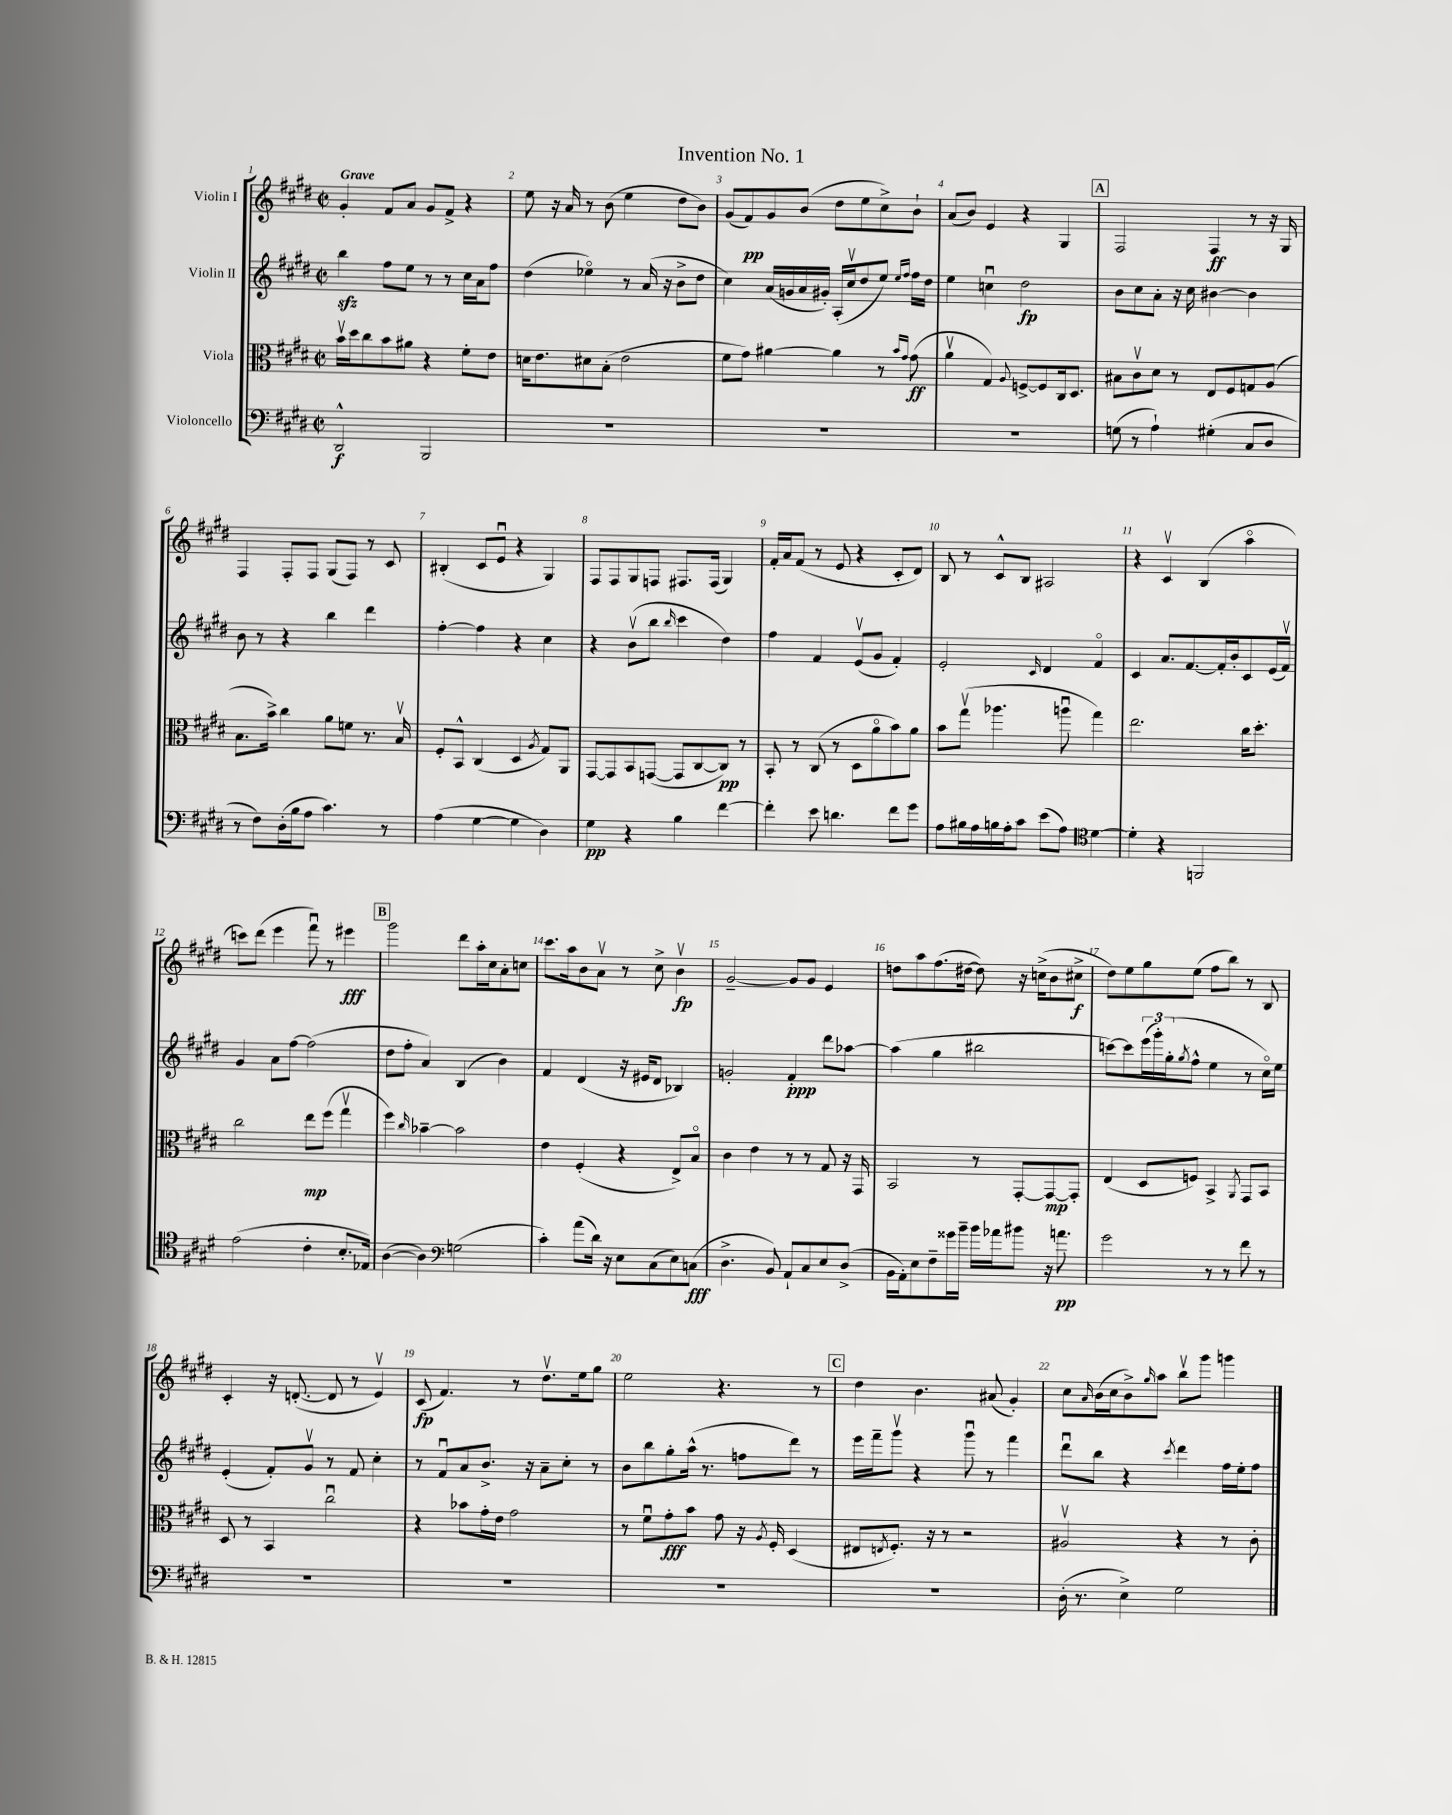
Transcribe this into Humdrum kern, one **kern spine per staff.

**kern	**kern	**kern	**kern
*staff4	*staff3	*staff2	*staff1
*clefF4	*clefC3	*clefG2	*clefG2
*k[f#c#g#d#]	*k[f#c#g#d#]	*k[f#c#g#d#]	*k[f#c#g#d#]
*M2/2	*M2/2	*M2/2	*M2/2
*met(c|)	*met(c|)	*met(c|)	*met(c|)
2DD#^^	16bv	4bb	4g#'
.	16dd#	.	.
.	8cc#	.	.
.	8b	8ff#	8f#
.	8a#	8ee	8a
2BBB	4r	8r	8g#
.	.	8r	8f#^
.	8f#'	16cc#	4r
.	.	16a	.
.	8e	8ff#	.
=	=	=	=
1r	16d	(4dd#	8ee
.	8.e	.	.
.	.	.	16r
.	.	.	16a
.	8d#	4ee-o)	8r
.	(8B'	.	(8b
.	2e	8r	4ee
.	.	(16a	.
.	.	16r	.
.	.	8b^	8dd#
.	.	8dd#	8b)
=	=	=	=
1r	8f#	4cc#)	(8g#
.	8g#)	.	8f#)
.	[4a#	(16a	8g#
.	.	16g	.
.	.	16a	(8b
.	.	16g#')	.
.	4a#]	(16A'	8dd#
.	.	16cc#v	.
.	.	8dd#	8ee
.	8r	8ee)	8cc#^)
.	16qqb	16qqee	.
.	16qqg#	16qqff#	.
.	(8g#	16ff#	8b`
.	.	16dd#	.
=	=	=	=
1r	4av	4ee	(8a
.	.	.	8b)
.	4G#)	4ccu	4e
.	8qqA	.	.
.	[8F^	2dd#	4r
.	8F]	.	.
.	16C#	.	4G#
.	8.D#	.	.
=	=	=	=
(8G	8B#	8b	2F#
8r	8c#v	8cc#	.
4A`)	8d#	8a'	.
.	8r	16r	.
.	.	16cc#	.
(4G#'	8E	[4b#	4F#
.	8F#	.	.
8C#	8G	4b#]	8r
8D#	(8A	.	16r
.	.	.	16G#
=	=	=	=
8r	8.B	8b	4F#
8F#)	.	8r	.
.	16b^)	.	.
(16D#'	4cc#	4r	8F#'
16B	.	.	.
8A	.	.	8F#
4.c#)	8a	4bb	(8G#
.	8f	.	8F#)
.	8.r	4ddd#	8r
8r	.	.	8c#
.	16Bv	.	.
=	=	=	=
(4A	8F#'	[4ff#'	(4B#'
.	8BB^^	.	.
[4G#	(4C#	4ff#]	8c#
.	.	.	8eu
4G#]	4D#	4r	4r
.	8qA	.	.
4D#)	8G#)	4cc#	4G#)
.	8AA	.	.
=	=	=	=
4G#	[8GG#	4r	8F#
.	8GG#]	.	8F#
4r	8BB	(8bv	8G#
.	([8GG	8bb	8F
.	.	16qqbb	.
4B	8GG]	4ccc#	8.F#
.	[8C#	.	.
.	.	.	(16F#
[4f#	8C#])	4dd#)	4G#)
.	8r	.	.
=	=	=	=
4f#']	8BB'	4ff#	16f#'
.	.	.	16a
.	8r	.	(8f#
8e	(8C#	4f#	8r
4.d	8r	.	8e
.	8D#	(8ev	4r
.	8ao	8g#	.
8f#	8b)	4f#')	8c#'
8g#	8a	.	8d#)
=	=	=	=
8A	8b	2e'	8B
16B#	(8gg#v	.	8r
16A	.	.	.
16B	4.aa-	.	8c#^^
16A'	.	.	.
8c#	.	.	8B
.	.	16qqc#	.
(8e	.	4d#	2A#
8A)	8aau	.	.
*clefC4	*	*	*
[4d#	4gg#)	4f#o	.
=	=	=	=
4d#']	2.ee	4c#	4r
4r	.	8.a	4c#v
.	.	[8.f#	.
2FF	.	.	(4B
.	.	16f#']	.
.	.	16b'	.
.	16cc#	8c#	4aao
.	8.dd#'	.	.
.	.	(16e	.
.	.	16f#v)	.
=	=	=	=
(2e	2cc#	4g#	8ccc)
.	.	.	(8ddd#
.	.	8a	4eee
.	.	[8ff#	.
4c#'	8ee	(2ff#]	8fff#u)
.	(8ff#	.	8r
8.B'	4gg#v	.	4eee#
16E-)	.	.	.
=	=	=	=
([4A	4ff#)	8dd#	2ggg#
.	.	8ff#'	.
.	16qqcc#	.	.
4A])	[4b-~	4a)	.
*clefF4	*	*	*
(2G	2b-]	(4B	8ddd#
.	.	.	16aa'
.	.	.	16cc#
.	.	4b)	8a'
.	.	.	8cc
=	=	=	=
4c#')	4e	4f#	8.ccc#
.	.	.	16aa
(8a	(4F#'	(4d#	8b
16d#)	.	.	8av
16r	.	.	.
8E	4r	16r	8r
.	.	16e#	.
(8C#	.	8d#	8cc#^
8E)	8E^)	4B-)	4bv
(8C	8Bo	.	.
=	=	=	=
4.D#^	4c#	2g'	[2g#~
.	4e	.	.
8BB)	.	.	.
8AA`	8r	4f#'	8g#]
8C#	8r	.	8g#
8E	8G#	8ddd#	4e
(8D#^	16r	[8aa-	.
.	16GG#	.	.
=	=	=	=
16BB	2BB	(4aa-]	8dd
16AA')	.	.	.
8E	.	.	8aa
8F#~	.	4gg#	(8.ff#
16g##	.	.	.
16b~	.	.	[16dd#
16b	8r	2bb#	8dd#])
16a-	.	.	.
8b#	[8GG#'	.	16r
.	.	.	(16cc^
16r	8GG#_	.	8b
8.a	.	.	.
.	8GG#']	.	8cc#^
=	=	=	=
2g#	(4E	[8ccc)	8dd#)
.	.	8ccc]	8ee
.	8D#	(24eee	8gg#
.	.	24ggg#')	.
.	.	(24gg#'	.
.	.	8qgg#	.
.	8F)	8ff#^^	(8ee
8r	4BB^	4ee	8ff#
8r	.	.	8bb)
.	8qAA	.	.
8f#	8GG#	8r	8r
8r	8BB	16cc#o)	8B
.	.	16ee	.
=	=	=	=
1r	8D#	(4e'	4c#'
.	8r	.	.
.	4BB	8f#')	16r
.	.	.	([8.d'
.	.	8g#v	.
.	2cc#u	8r	8d]
.	.	8f#	8r
.	.	4cc#'	4ev)
=	=	=	=
1r	4r	8r	(8c#
.	.	8f#u	4.f#)
.	8b-	8a	.
.	16g#'	8.b^	.
.	16e	.	.
.	2g#	.	8r
.	.	16r	.
.	.	8a~	8.dd#v
.	.	8cc#'	.
.	.	.	16ee
.	.	8r	8gg#
=	=	=	=
1r	8r	8b	2ee
.	8f#u	8bb	.
.	8g#'	8gg#'	.
.	8b	(16aa^^	.
.	.	8.r	.
.	8g#	.	4.r
.	16r	8ff	.
.	8qA	.	.
.	16F#'	.	.
.	(4D#	8ddd#)	.
.	.	8r	8r
=	=	=	=
1r	8E#	16eee	4dd#
.	.	16fff#~	.
.	8qE	.	.
.	8.F#')	8ggg#v	.
.	.	4r	4.b
.	16r	.	.
.	8r	.	.
.	2r	8ggg#u	.
.	.	8r	(8a#
.	.	4fff#	4g#')
=	=	=	=
(16D#'	2A#v	8ddd#u	8cc#
8.r	.	.	.
.	.	.	16qqa
.	.	8bb	(16b
.	.	.	16cc#
4E^)	.	4r	8b^)
.	.	.	16qqgg#
.	.	.	8aa
.	.	8qccc#	.
2G#	4r	4ddd#	8bbv
.	.	.	8ggg#
.	8r	16ff#	4ggg
.	.	16ee'	.
.	8c#'	8ff#	.
==	==	==	==
*-	*-	*-	*-
